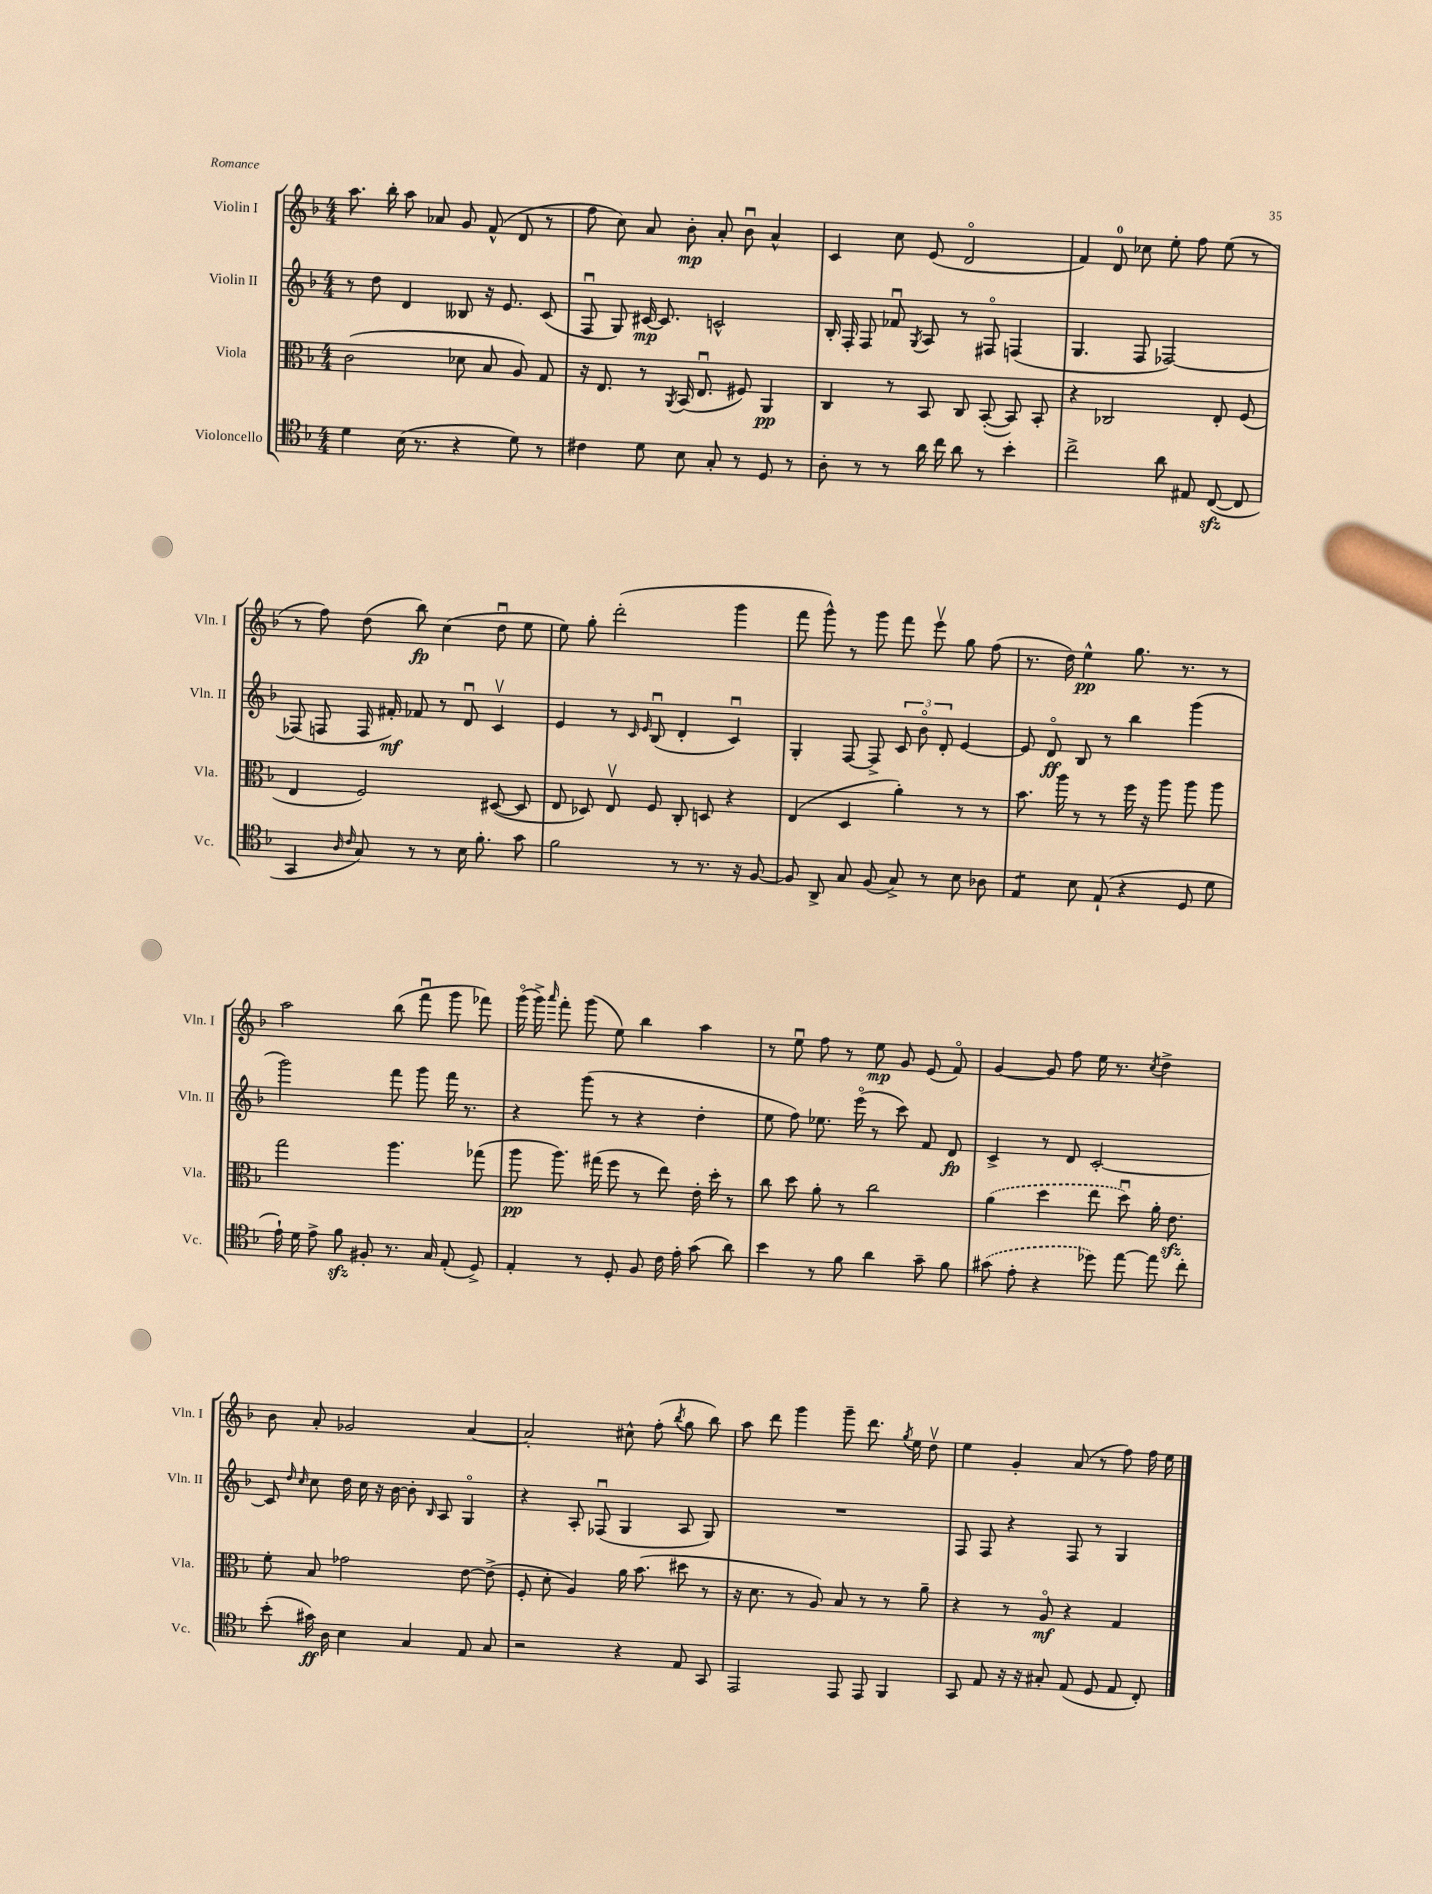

**kern	**dynam	**kern	**dynam	**kern	**dynam	**kern	**dynam
*part4	*part4	*part3	*part3	*part2	*part2	*part1	*part1
*staff4	*staff4	*staff3	*staff3	*staff2	*staff2	*staff1	*staff1
*I"Violoncello	*	*I"Viola	*	*I"Violin II	*	*I"Violin I	*
*I'Vc.	*	*I'Vla.	*	*I'Vln. II	*	*I'Vln. I	*
*clefC4	*	*clefC3	*	*clefG2	*	*clefG2	*
*k[b-]	*	*k[b-]	*	*k[b-]	*	*k[b-]	*
*M4/4	*	*M4/4	*	*M4/4	*	*M4/4	*
=110	=110	=110	=110	=110	=110	=110	=110
4d\	.	(2c\	.	8r	.	8.aa\	.
.	.	.	.	8dd\	.	.	.
.	.	.	.	.	.	16bb-'\	.
(16B-\	.	.	.	4d/	.	8aa\	.
8.r	.	.	.	.	.	.	.
.	.	.	.	.	.	8a-X/	.
4r	.	8d-X\	.	8B--X/	.	8g/	.
.	.	8B-/	.	16r	.	(8f^^/	.
.	.	.	.	8.e/	.	.	.
8d\)	.	8A/)	.	.	.	8d/	.
8r	.	8G/	.	(8c/	.	8r	.
=111	=111	=111	=111	=111	=111	=111	=111
4c#X\	.	16r	.	8Fu/	.	8ff\	.
.	.	8.E/	.	.	.	.	.
.	.	.	.	8G/)	.	8cc\)	.
8d\	.	8r	.	[16c#X/	mp	8a/	.
.	.	.	.	8.c#/]	.	.	.
.	.	8qAA/	.	.	.	.	.
8B-\	.	(16BB-/	.	.	.	8b-'\	mp
.	.	8.Eu/	.	.	.	.	.
8G'/	.	.	.	2cn^^/	.	8a'/	.
8r	.	8F#X/)	.	.	.	8b-u\	.
8D/	.	4AA/	pp	.	.	4a^^/	.
8r	.	.	.	.	.	.	.
=112	=112	=112	=112	=112	=112	=112	=112
8A'\	.	4C/	.	16B-'/	.	4c/	.
.	.	.	.	16F'/	.	.	.
8r	.	.	.	8F/	.	.	.
8r	.	8r	.	8f-Xu/	.	8cc\	.
.	.	.	.	8qG/	.	.	.
16a\	.	8BB-/	.	8A/	.	(8e/	.
16cc\	.	.	.	.	.	.	.
8a\	.	8C/	.	8r	.	2d/	.
8r	.	([8BB-'/	.	8F#X/	.	.	.
4b-'\	.	8BB-/])	.	(4Fn/	.	.	.
.	.	8BB-'/	.	.	.	.	.
=113	=113	=113	=113	=113	=113	=113	=113
2cc^\	.	4r	.	4.G/	.	4f/)	.
.	.	2C-X/	.	.	.	8d/	.
.	.	.	.	8F/	.	8cc-X\	.
8a\	.	.	.	[2F-X/)	.	8ee'\	.
8E#X/	.	.	.	.	.	8ff\	.
([8Czz/	.	8E'/	.	.	.	(8ee\	.
8C/]	.	(8F/	.	.	.	8r	.
!!LO:LB:g=z
=114	=114	=114	=114	=114	=114	=114	=114
4GG/	.	4E/	.	(8F-X/]	.	8r	.
.	.	.	.	8Fn/	.	8ff\)	.
16qqA/	.	.	.	.	.	.	.
16qqc/	.	.	.	.	.	.	.
8G/)	.	2F/)	.	16F/	.	(8dd\	.
.	.	.	.	16f#X'/)	mf	.	.
8r	.	.	.	8f-X/	.	8bb-\)	fp
8r	.	.	.	8r	.	(4cc\	.
16B-\	.	.	.	8du/	.	.	.
8.f'\	.	.	.	.	.	.	.
.	.	([8D#X/	.	4cv/	.	8ddu\	.
8g\	.	8D#/]	.	.	.	8ee\	.
=115	=115	=115	=115	=115	=115	=115	=115
2f\	.	8E/	.	4e/	.	8ee\)	.
.	.	8D-X/)	.	.	.	8gg'\	.
.	.	8Ev/	.	8r	.	(2ddd'\	.
.	.	.	.	16qqc/	.	.	.
.	.	.	.	16qqe/	.	.	.
.	.	8F/	.	(8B-u/	.	.	.
8r	.	8C'/	.	4d'/	.	.	.
8.r	.	8Dn/	.	.	.	.	.
.	.	4r	.	4cu/)	.	4ggg\	.
16r	.	.	.	.	.	.	.
[8F/	.	.	.	.	.	.	.
=116	=116	=116	=116	=116	=116	=116	=116
8F/]	.	(4E/	.	4G'/	.	8fff\	.
8AA^/	.	.	.	.	.	8ggg^^\)	.
8G/	.	4D/	.	[8F/	.	8r	.
(8F/	.	.	.	8F^/]	.	8ggg\	.
8G^/)	.	4a'\)	.	12c/	.	8fff\	.
.	.	.	.	12b-\	.	.	.
8r	.	.	.	.	.	8eeev\	.
.	.	.	.	12d'/	.	.	.
8B-\	.	8r	.	[4e/	.	8gg\	.
8A-X\	.	8r	.	.	.	(8ff\	.
=117	=117	=117	=117	=117	=117	=117	=117
*tremolo	*	*	*	*	*	*	*
8E/L	.	8.b-\	.	8e/]	.	8.r	.
8E/J	.	.	.	8d/	ff	.	.
*Xtremolo	*	*	*	*	*	*	*
.	.	16aa\	.	.	.	16dd\)	.
8B-\	.	8r	.	8B-/	.	4ee^^\	pp
(8E`/	.	8r	.	8r	.	.	.
4r	.	16ff\	.	4bb-\	.	8.gg\	.
.	.	16r	.	.	.	.	.
.	.	8aa\	.	.	.	.	.
.	.	.	.	.	.	8.r	.
8D/	.	8aa\	.	(4ggg\	.	.	.
8d\	.	8aa\	.	.	.	8r	.
!!LO:LB:g=z
=118	=118	=118	=118	=118	=118	=118	=118
16e`\)	.	2gg\	.	2ggg\)	.	2aa\	.
16d\	.	.	.	.	.	.	.
8e^\	.	.	.	.	.	.	.
8fzz\	.	.	.	.	.	.	.
8F#X'/	.	.	.	.	.	.	.
8.r	.	4.aa\	.	8fff\	.	(8bb-\	.
.	.	.	.	8ggg\	.	8fffu\	.
16G/	.	.	.	.	.	.	.
(8E'/	.	.	.	16fff\	.	8ggg\	.
.	.	.	.	8.r	.	.	.
8D^/)	.	(8gg-X\	.	.	.	8fff-X\)	.
=119	=119	=119	=119	=119	=119	=119	=119
4E'/	.	8aa\	pp	4r	.	(16ggg\	.
.	.	.	.	.	.	16ggg^\)	.
.	.	.	.	.	.	16qqaaa/	.
.	.	8.aa\)	.	.	.	8fff'\	.
8r	.	.	.	(8ggg\	.	(8ggg\	.
.	.	(16gg#X\	.	.	.	.	.
8D'/	.	8ff\	.	8r	.	8ee\)	.
8F/	.	8r	.	4r	.	4bb-\	.
16c\	.	8ee\)	.	.	.	.	.
16e'\	.	.	.	.	.	.	.
(8g\	.	16e'\	.	4dd'\	.	4aa\	.
.	.	16dd'\	.	.	.	.	.
8a\)	.	8r	.	.	.	.	.
=120	=120	=120	=120	=120	=120	=120	=120
4b-\	.	8cc\	.	8ee\	.	8r	.
.	.	8dd\	.	8ff\)	.	8eeu\	.
8r	.	8a'\	.	8.ee-X\	.	8ff\	.
8f\	.	8r	.	.	.	8r	.
.	.	.	.	(16eee\	.	.	.
4a\	.	2cc\	.	8r	.	8ee\	mp
.	.	.	.	8ccc\)	.	8g/	.
8g~\	.	.	.	8f/	.	(8e/	.
8f\	.	.	.	8d/	fp	8f/)	.
=121	=121	=121	=121	=121	=121	=121	=121
(8g#X\	.	(4a\	.	4c^/	.	[4g/	.
8e'\	.	.	.	.	.	.	.
4r	.	4dd\	.	8r	.	8g/]	.
.	.	.	.	8d/	.	8ff\	.
8dd-X\)	.	8ee\	.	[2c'/	.	16ee\	.
.	.	.	.	.	.	8.r	.
[8ee\	.	8ddu\)	.	.	.	.	.
.	.	.	.	.	.	8qcc/	.
8ee\]	.	16a'\	.	.	.	4dd^\	.
.	.	8.ezz\	.	.	.	.	.
8cc'\	.	.	.	.	.	.	.
!!LO:LB:g=z
=122	=122	=122	=122	=122	=122	=122	=122
(8b-'\	.	8f'\	.	8c/]	.	8b-\	.
.	.	.	.	16qqdd/	.	.	.
.	.	.	.	16qqcc/	.	.	.
16g#X\)	ff	8B-/	.	8cc\	.	8a'/	.
16A\	.	.	.	.	.	.	.
4B-\	.	2g-X\	.	16dd\	.	2g-X/	.
.	.	.	.	16cc\	.	.	.
.	.	.	.	16r	.	.	.
.	.	.	.	[16b-\	.	.	.
4G/	.	.	.	8b-'\]	.	.	.
.	.	.	.	16qqB-/	.	.	.
.	.	.	.	8A/	.	.	.
8E/	.	[8e\	.	4G/	.	[4a/	.
8G/	.	(8e^\]	.	.	.	.	.
=123	=123	=123	=123	=123	=123	=123	=123
2r	.	8F'/	.	4r	.	2a'/]	.
.	.	8d'\	.	.	.	.	.
.	.	4A/)	.	8A'/	.	.	.
.	.	.	.	(8F-Xu/	.	.	.
4r	.	16a\	.	4G/	.	8cc#X^^\	.
.	.	(8.b-\	.	.	.	.	.
.	.	.	.	.	.	(8ff'\	.
.	.	.	.	.	.	8qbb-/	.
8E/	.	8dd#X\	.	8A/	.	8gg\	.
8GG/	.	8r	.	8G/)	.	8bb-\)	.
=124	=124	=124	=124	=124	=124	=124	=124
2EE/	.	16r	.	1r	.	8aa\	.
.	.	8.d\	.	.	.	.	.
.	.	.	.	.	.	8ddd\	.
.	.	8r	.	.	.	4ggg\	.
.	.	8A/)	.	.	.	.	.
8EE/	.	8B-/	.	.	.	8ggg~\	.
8EE/	.	8r	.	.	.	8.ddd\	.
4FF/	.	8r	.	.	.	.	.
.	.	.	.	.	.	8qgg/	.
.	.	.	.	.	.	16ee\	.
.	.	8a~\	.	.	.	8ddv\	.
=125	=125	=125	=125	=125	=125	=125	=125
8GG/	.	4r	.	8F/	.	4ee\	.
8E/	.	.	.	8F/	.	.	.
16r	.	8r	.	4r	.	4g'/	.
16r	.	.	.	.	.	.	.
8G#X'/	.	8A/	mf	.	.	.	.
(8E/	.	4r	.	8F/	.	(8a/	.
8D/	.	.	.	8r	.	8r	.
8E/	.	4G/	.	4G/	.	8ff\)	.
8C'/)	.	.	.	.	.	16ff\	.
.	.	.	.	.	.	16ee\	.
==	==	==	==	==	==	==	==
*-	*-	*-	*-	*-	*-	*-	*-
